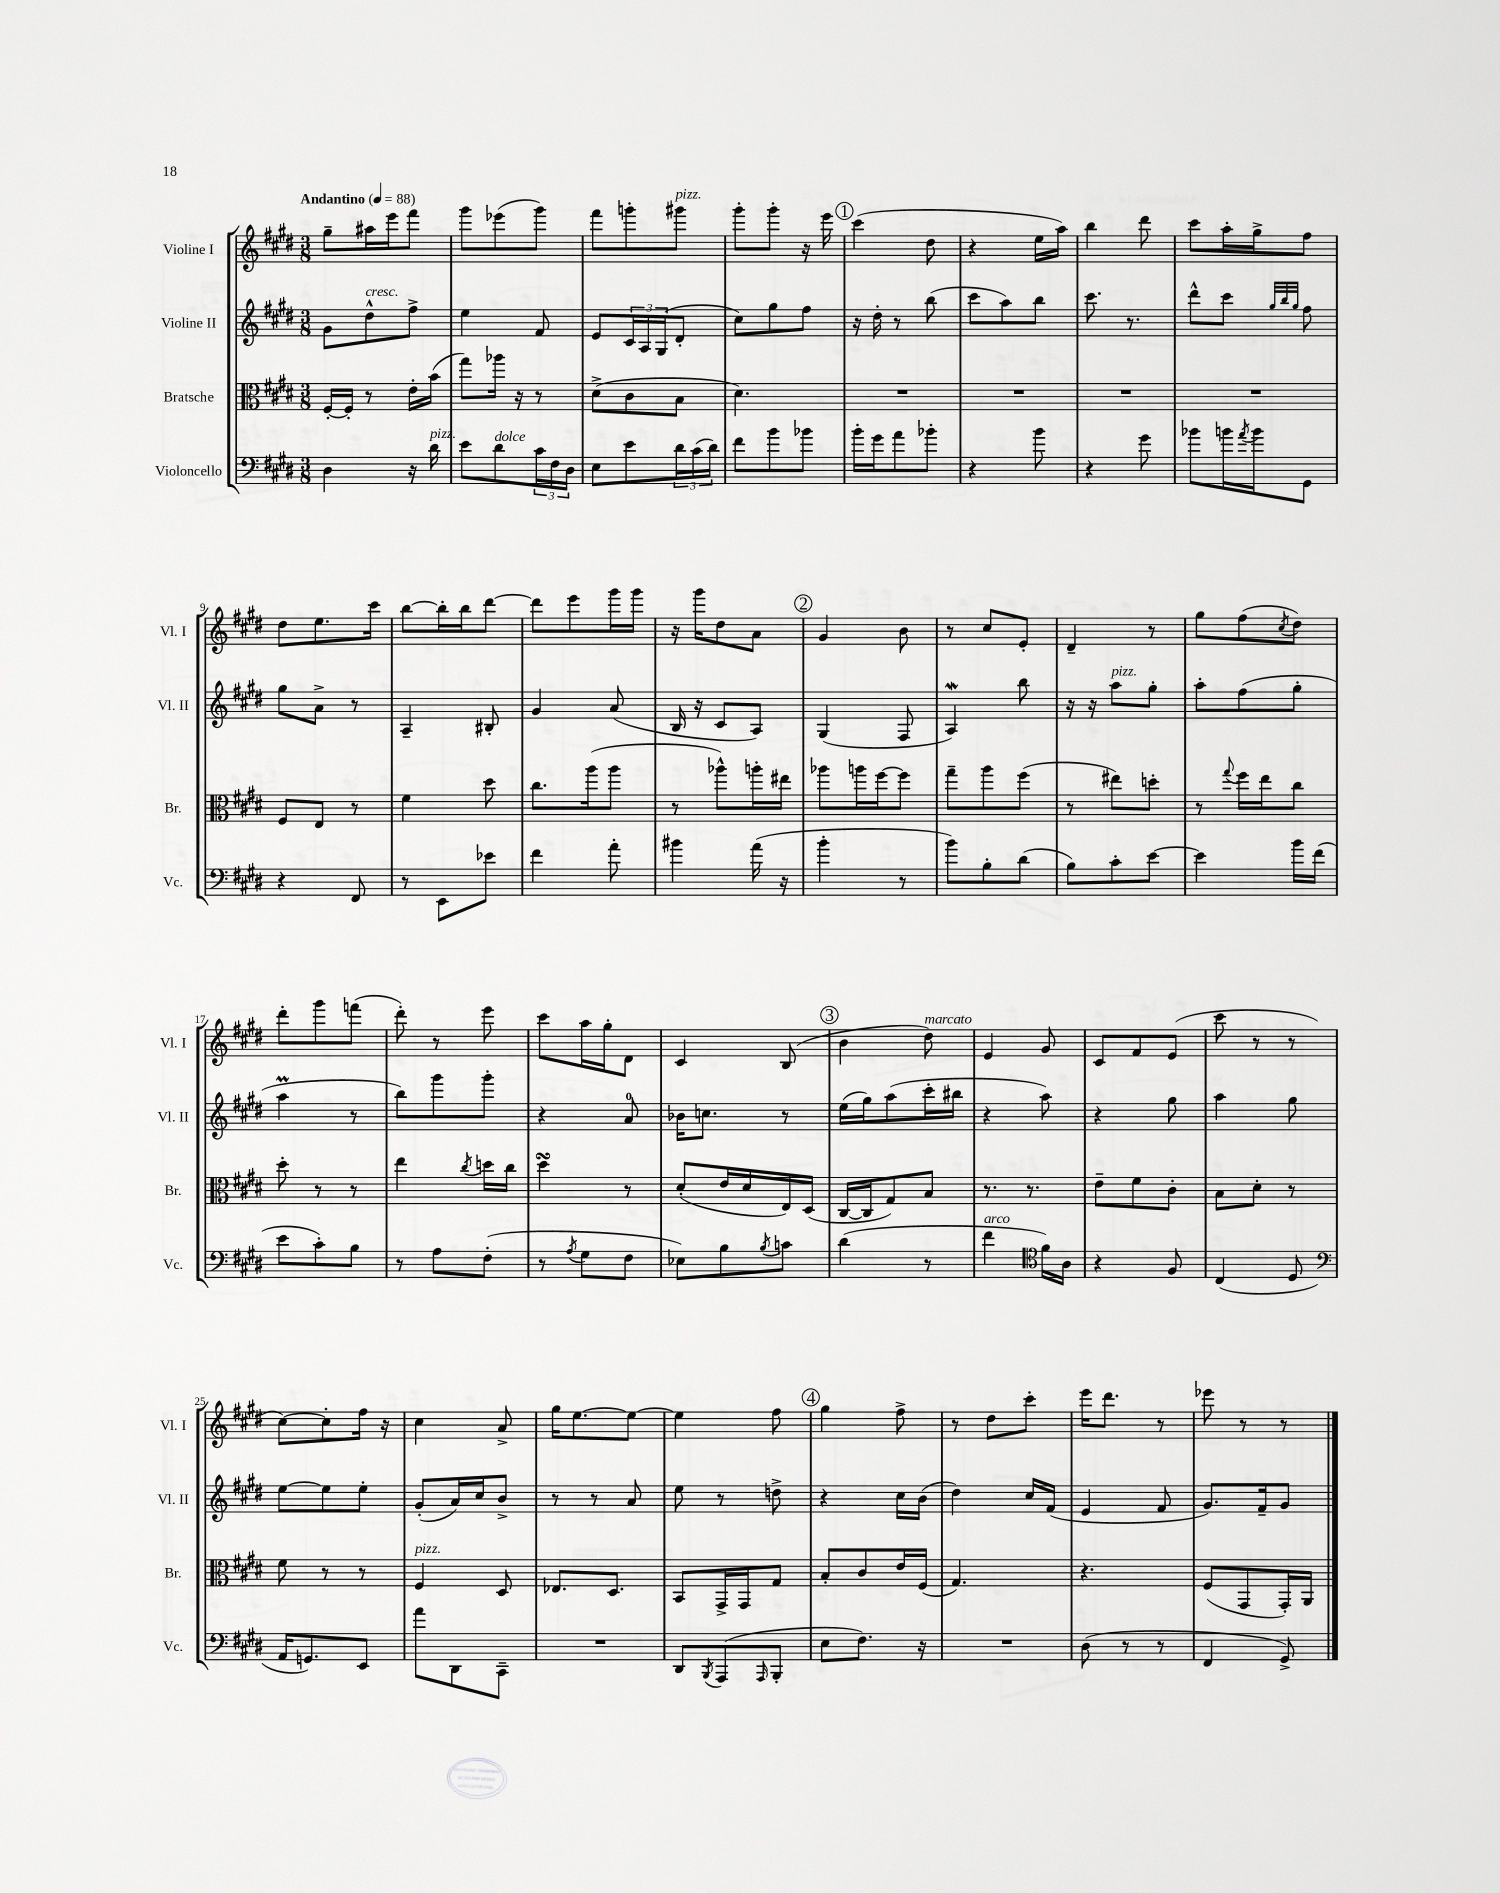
<<
\new StaffGroup <<
\new Staff = "s0" \with { instrumentName = "Violine I" shortInstrumentName = "Vl. I" } {
    \clef treble \key e \major \numericTimeSignature \time 3/8 \tempo "Andantino" 4 = 88
    gis''8-- ais''16 e'''16 fis'''8 |
    gis'''8 ees'''8( gis'''8) |
    fis'''8 g'''8-. gis'''8^\markup { \italic "pizz." } |
    gis'''8-. gis'''8-. r16 e'''16 |
    \mark \markup { \circle "1" } cis'''4( dis''8 |
    r4 e''16 a''16) |
    b''4 dis'''8 |
    cis'''8 a''16-. gis''16-> fis''8 |
    dis''8 e''8. cis'''16 |
    b''8~ b''16-. b''16 dis'''8~ |
    dis'''8 e'''8 gis'''16 gis'''16 |
    r16 gis'''16 dis''8 a'8 |
    \mark \markup { \circle "2" } gis'4 b'8 |
    r8 cis''8 e'8-. |
    dis'4-- r8 |
    gis''8 fis''8( \acciaccatura { cis''8 } dis''8) |
    dis'''8-. gis'''8 f'''8( |
    dis'''8-.) r8 e'''8 |
    cis'''8 a''16 gis''16-. dis'8 |
    cis'4 b8( |
    \mark \markup { \circle "3" } b'4 dis''8^\markup { \italic "marcato" }) |
    e'4 gis'8 |
    cis'8 fis'8 e'8( |
    cis'''8 r8 r8 |
    cis''8~) cis''8-. fis''16 r16 |
    cis''4 a'8-> |
    gis''16 e''8.~ e''8~ |
    e''4 fis''8 |
    \mark \markup { \circle "4" } gis''4 fis''8-> |
    r8 dis''8 cis'''8-. |
    e'''16 dis'''8. r8 |
    ees'''8 r8 r8 \bar "|." |
}
\new Staff = "s1" \with { instrumentName = "Violine II" shortInstrumentName = "Vl. II" } {
    \clef treble \key e \major \numericTimeSignature \time 3/8
    gis'8 dis''8-^^\markup { \italic "cresc." } fis''8-> |
    e''4 fis'8 |
    e'8 \tuplet 3/2 { cis'16 a16 gis16( } dis'8-. |
    cis''8) gis''8 fis''8 |
    \mark \markup { \circle "1" } r16 dis''16-. r8 b''8( |
    cis'''8 a''8) b''8 |
    cis'''8. r8. |
    dis'''8-^ cis'''8 \grace { gis''32 b''32 gis''32 } fis''8 |
    gis''8 a'8-> r8 |
    a4-- bis8-. |
    gis'4 a'8( |
    b16 r16 cis'8 a8) |
    \mark \markup { \circle "2" } gis4( fis8 |
    a4\mordent) b''8 |
    r16 r16 a''8^\markup { \italic "pizz." } gis''8-. |
    a''8-. fis''8( gis''8-. |
    a''4\prall r8 |
    b''8) gis'''8 gis'''8-. |
    r4 a'8-0 |
    bes'16 c''8. r8 |
    \mark \markup { \circle "3" } e''16( gis''16) a''8( cis'''16-. bis''16 |
    r4 a''8) |
    r4 gis''8 |
    a''4 gis''8 |
    e''8~ e''8 e''8-. |
    gis'8-.( a'16) cis''16 b'8-> |
    r8 r8 a'8 |
    e''8 r8 d''8-> |
    \mark \markup { \circle "4" } r4 cis''16 b'16( |
    dis''4) cis''16 fis'16( |
    e'4 fis'8 |
    gis'8.) fis'16-- gis'8 \bar "|." |
}
\new Staff = "s2" \with { instrumentName = "Bratsche" shortInstrumentName = "Br." } {
    \clef alto \key e \major \numericTimeSignature \time 3/8
    fis16~-. fis16-. r8 e'16-. b'16( |
    gis''8) aes''16 r16 r8 |
    dis'8->( cis'8 b8 |
    dis'4.) |
    \mark \markup { \circle "1" } R4. |
    R4. |
    R4. |
    R4. |
    fis8 e8 r8 |
    fis'4 dis''8 |
    cis''8. a''16( a''8 |
    r8 aes''8-^) a''16-. eis''16 |
    \mark \markup { \circle "2" } aes''8 a''16 fis''16~ fis''8 |
    gis''8-- a''8 fis''8( |
    r8 eis''8) d''8-. |
    r8 \appoggiatura { gis''8 } fis''16 e''16 cis''8 |
    dis''8-. r8 r8 |
    e''4 \acciaccatura { cis''8 } d''16 cis''16 |
    dis''4\turn r8 |
    dis'8-.( e'16 dis'16 e16) dis16( |
    \mark \markup { \circle "3" } cis16~ cis16 gis8) b8 |
    r8. r8. |
    e'8-- fis'8 cis'8-. |
    b8 dis'8-. r8 |
    fis'8 r8 r8 |
    fis4^\markup { \italic "pizz." } dis8 |
    ees8. dis8. |
    b,8 gis,16-> gis,16 gis8 |
    \mark \markup { \circle "4" } b8-. cis'8 e'16 fis16( |
    gis4.) |
    r4. |
    fis8( gis,8 gis,16-.) a,16 \bar "|." |
}
\new Staff = "s3" \with { instrumentName = "Violoncello" shortInstrumentName = "Vc." } {
    \clef bass \key e \major \numericTimeSignature \time 3/8
    dis4 r16 dis'16^\markup { \italic "pizz." } |
    e'8 dis'8^\markup { \italic "dolce" } \tuplet 3/2 { cis'16 fis16 dis16 } |
    e8 e'8 \tuplet 3/2 { dis'16 cis'16( dis'16) } |
    fis'8 b'8 bes'8 |
    \mark \markup { \circle "1" } b'16-. gis'16 a'8 bes'8-. |
    r4 b'8 |
    r4 gis'8 |
    bes'8 b'16 \acciaccatura { a'8 } b'16 gis,8 |
    r4 fis,8 |
    r8 e,8 ees'8 |
    fis'4 a'8-. |
    bis'4 a'16( r16 |
    \mark \markup { \circle "2" } b'4-. r8 |
    b'8) b8-. dis'8( |
    b8) cis'8-. e'8~ |
    e'4 b'16 fis'16( |
    e'8 cis'8-.) b8 |
    r8 a8 fis8-.( |
    r8 \acciaccatura { a8 } gis8 fis8 |
    ees8) b8 \acciaccatura { b8 } c'8 |
    \mark \markup { \circle "3" } dis'4( r8 |
    fis'4^\markup { \italic "arco" } \clef tenor fis'16) a16 |
    r4 fis8 |
    cis4( dis8 |
    \clef bass a,16 g,8.) e,8 |
    a'8 dis,8 cis,8-- |
    R4. |
    dis,8 \acciaccatura { b,,8 } a,,8( \grace { a,,16 } b,,8-. |
    \mark \markup { \circle "4" } e8 fis8.) r16 |
    R4. |
    dis8( r8 r8 |
    fis,4 gis,8->) \bar "|." |
}
>>
>>
